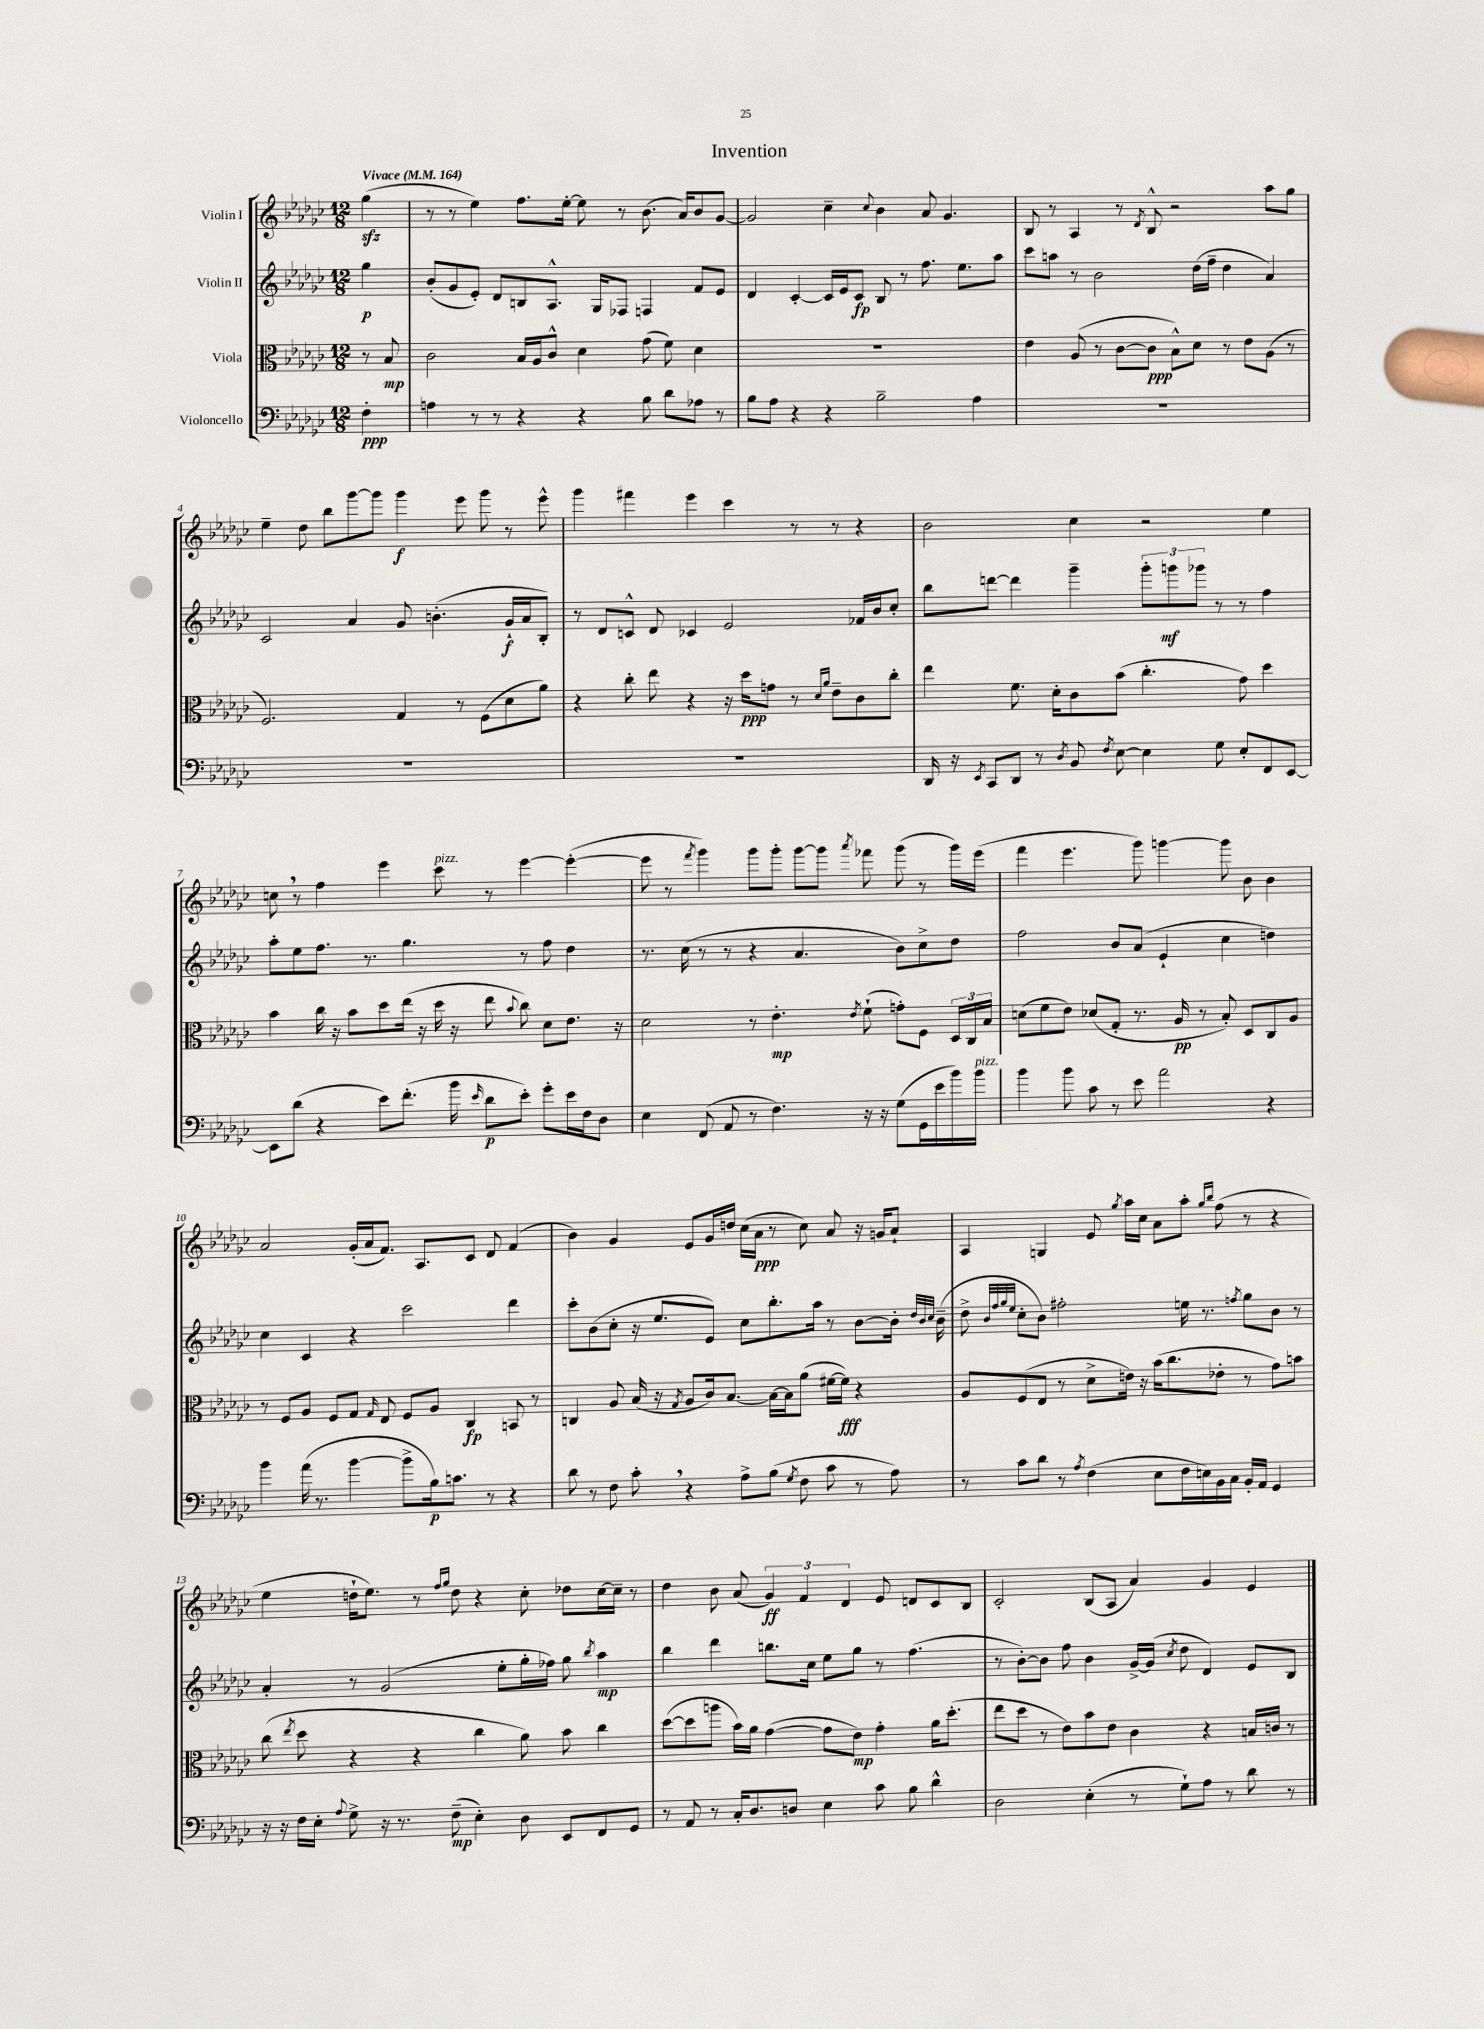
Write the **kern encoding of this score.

**kern	**kern	**kern	**kern
*staff4	*staff3	*staff2	*staff1
*clefF4	*clefC3	*clefG2	*clefG2
*k[b-e-a-d-g-c-]	*k[b-e-a-d-g-c-]	*k[b-e-a-d-g-c-]	*k[b-e-a-d-g-c-]
*M12/8	*M12/8	*M12/8	*M12/8
*MM164	*MM164	*MM164	*MM164
4F'	8r	4gg-	(4gg-
.	8B-	.	.
=	=	=	=
4A	2c-	(8b-'	8r
.	.	8g-	8r
8r	.	8e-')	4ee-)
8r	.	8d-	.
4r	16B-	8B	8.ff
.	16A-	.	.
.	8c-^^	8.A-^^	.
.	.	.	[16ee-'
4r	4d-	.	8ee-]
.	.	16G-	.
.	.	8F-	8r
8B-	(8g-	4F	(8.b-
8d-	8f)	.	.
.	.	.	16a-)
8A-	4d-	8f	8b-
8r	.	8e-	[8g-
=	=	=	=
8B-	1.r	4d-	2g-]
8A-	.	.	.
4r	.	[4c-'	.
4r	.	16c-]	4cc-~
.	.	16e-	.
.	.	8c-	.
.	.	.	8qqcc-
2B-~	.	8B-	4b-
.	.	8r	.
.	.	8.ff	8a-
.	.	.	4.g-
.	.	8.ee-	.
4A-	.	.	.
.	.	8aa-	.
=	=	=	=
1.r	4e-	8ccc-	8B-
.	.	8aa	8r
.	(8A-	8r	4A-
.	8r	2b-	.
.	[8c-	.	8r
.	.	.	8qd-
.	8c-]	.	8B-^^
.	8B-^^)	.	2r
.	8d-	(16dd-	.
.	.	16ff~	.
.	8r	4dd-	.
.	8e-	.	.
.	(8A-	4a-)	8aa-
.	8r	.	8gg-
=	=	=	=
1.r	2.F)	2c-	4ee-~
.	.	.	8dd-
.	.	.	8bb-
.	.	4a-	[8ggg-
.	.	.	8ggg-]
.	4G-	8g-	4ggg-
.	.	(4.b'	.
.	8r	.	8eee-
.	(8F	.	8ggg-
.	8d-	16g-`	8r
.	.	16a-	.
.	8a-)	8B-')	8eee-^^
=	=	=	=
1.r	4r	8r	4ggg-
.	.	8d-	.
.	8cc-'	8c^^	4fff#
.	8ee-	8d-	.
.	4r	4c-	4eee-
.	16r	2e-	4ccc-
.	16dd-	.	.
.	8g	.	.
.	8r	.	8r
.	16qqd-	.	.
.	16qqa-	.	.
.	8e-~	.	8r
.	8c-	16f-	4r
.	.	16b-	.
.	8cc-'	8cc-'	.
=	=	=	=
16DD-	4ee-	8bb-	2b-
16r	.	.	.
8qEE-	.	.	.
8CC-	.	[8ddd	.
8DD-	8.f	4ddd]	.
8r	.	.	.
.	16d-'	.	.
8qD-	.	.	.
8BB-	8c-	4ggg-~	4cc-
8qF	.	.	.
[8E-	(8b-	.	.
4E-]	4.cc-'	12ggg-'	2r
.	.	12ggg	.
.	.	12ggg-	.
8G-	.	8r	.
8E-'	8g-)	8r	.
8FF	4dd-	4ff	4ee-
[8EE-	.	.	.
=	=	=	=
8EE-]	4b-	8aa-'	8cc
(8d-	.	8ee-	8r
4r	16cc-	8.ff	4ff
.	16r	.	.
.	8b-	.	.
.	.	8.r	.
8e-)	8dd-	.	4eee-
(8.f'	(16ee-	4.gg-	.
.	16r	.	.
.	16dd-	.	8ccc-
16b-	16r	.	.
16qqe-	.	.	.
8d-	8ee-	.	8r
.	8qqb-	.	.
8e-')	8cc-)	8r	[4eee-
8g-'	8d-	8ff	.
16e-	8.e-	4dd-	(4eee-'_
16F	.	.	.
8D-	.	.	.
.	16r	.	.
=	=	=	=
4E-	2d-	8.r	8eee-]
.	.	.	8r
.	.	(16cc-	.
.	.	.	8qfff
(8FF	.	8r	4ggg-)
8AA-	.	8r	.
8r	8r	4r	8ggg-
4.F)	4.e-'	.	8ggg-'
.	.	4.a-	[8ggg-
.	.	.	8ggg-]
.	8qe-	.	8qaaa-
16r	(8f`	.	8fff-
16r	.	.	.
(8G-	8g')	8b-)	(8ggg-
16GG-	8F	8cc-^	8r
16e-	.	.	.
16b-)	24D-	8dd-	16ggg-)
.	24C-	.	.
16b-	.	.	(16eee-
.	24B-	.	.
=	=	=	=
4b-	(8d	2ff	4fff
.	8f	.	.
8b-	8e-)	.	4.eee-
8c-	(8d-	.	.
8r	8G-'	8b-	.
8e-	8.r	(8a-	8ggg-)
2a-	.	4e-`	[4ggg
.	16A-	.	.
.	8r	.	.
.	8B-')	4cc-	8ggg]
.	8D-	.	8b-
4r	8C-	4dd)	4b-
.	8A-	.	.
=	=	=	=
4b-	8r	4cc-	2a-
.	8F	.	.
(16a-	8A-	4c-	.
8.r	.	.	.
.	8F	.	.
[4b-	8G-	4r	(16g-'
.	.	.	16a-
.	16qqG-	.	.
.	8E-	.	8.f)
8b-^]	8F	2ccc-	.
.	.	.	8.A-
16B-)	8A-	.	.
8.c	.	.	.
.	4C-	.	8c-
8r	.	.	8d-
4r	8BB	4ddd-	(4f
.	8r	.	.
=	=	=	=
8d-	4C	8ccc-'	4b-)
8r	.	(8b-	.
8F	8A-	8cc-'	4g-
8c-'	(16B-	16r	.
.	16r	8.ee-	.
.	8qG-	.	.
4r	8A-	.	8e-
.	16c-)	8e-)	16g-
.	[8.B-	.	16dd
8A-^	.	8cc-	(16cc-
.	.	.	16a-
(8B-	16B-_	8.bb-'	8r
.	16B-]	.	.
8qG-	.	.	.
8F	(8a-	.	8cc-)
.	.	16aa-	.
8c-	[16f#	8r	8a-
.	16f#])	.	.
8r	4r	[8b-	16r
.	.	.	16g
8A-)	.	16b-']	8a-`
.	.	32qqdd-	.
.	.	32qqb-	.
.	.	32qqcc-	.
.	.	(16b-~	.
=	=	=	=
8r	8A-	8dd-^	4A-
.	.	32qqb-	.
.	.	32qqff	.
.	.	32qqgg-	.
.	.	32qqee-	.
8c-	(8F	8cc-'	.
8d-	8E-	8b-)	4G
8r	8r	2ff#'	.
8qA-	.	.	.
(4F	8d-^	.	8e-
.	.	.	8qgg-
.	16e)	.	16aa-
.	16r	.	16cc-
8E-	(16b-	.	8a-
.	8.cc-	.	.
16F	.	16ee	8aa-'
16E)	.	8.r	.
.	.	.	16qqgg-
.	.	.	16qqbb-
16BB-	8e-'	.	(8ff
16C-	.	.	.
.	.	8qff	.
16BB-'	8r	8gg-	8r
16AA-	.	.	.
4GG-	8g-)	8b-	4r
.	8b	8r	.
=	=	=	=
16r	(8cc-	4a-'	4ee-
16r	.	.	.
.	8qee-	.	.
16F	8dd-	.	.
16E-'	.	.	.
8qqA-	.	.	.
8G-^	4r	8r	16dd`
.	.	.	8.ee-)
16r	.	(2g-	.
8.r	.	.	.
.	4r	.	8r
.	.	.	16qqff
.	.	.	16qqgg-
(8F~	.	.	8dd
4E-')	4cc-	.	4r
.	.	8ee-'	.
8D-	8a-)	16gg-'	8cc-'
.	.	16ff-)	.
8EE-	8b-	8gg-	8dd-
.	.	8qbb-	.
8FF	4cc-	4aa-	[16cc-
.	.	.	16cc-~]
8GG-	.	.	8r
=	=	=	=
8r	([8dd-	4bb-	4dd-
8AA-	8dd-]	.	.
8r	8aa	4ddd-	8b-
16C-'	16b-)	.	(8a-
8.D-	16a-	.	.
.	([4g-	8.bb	6g-)
8D	.	.	.
.	.	.	6f
.	.	16cc-	.
4E-	8g-]	8ee-	.
.	.	.	6d-
.	8e-)	8gg-	.
8c-	4g-'	8r	8e-
8B-	.	(4.ff	8d
4d-^^	16a-	.	8c-
.	(8.dd-'	.	.
.	.	.	8B-
=	=	=	=
2D-	8ee-	8r	2c-'
.	8dd-	[8b-')	.
.	8r	8b-]	.
.	8e-)	8ff	.
(4E-'	8b-	4b-	(8B-
.	8e-	.	8A-
8r	4c-	[16g-^	4a-)
.	.	(16g-]	.
.	.	8qcc-	.
8G-`)	.	8dd-	.
8A-	4r	4d-)	4g-
8r	.	.	.
8d-	16B	8e-	4e-
.	16c	.	.
8r	8r	8B-	.
==	==	==	==
*-	*-	*-	*-
